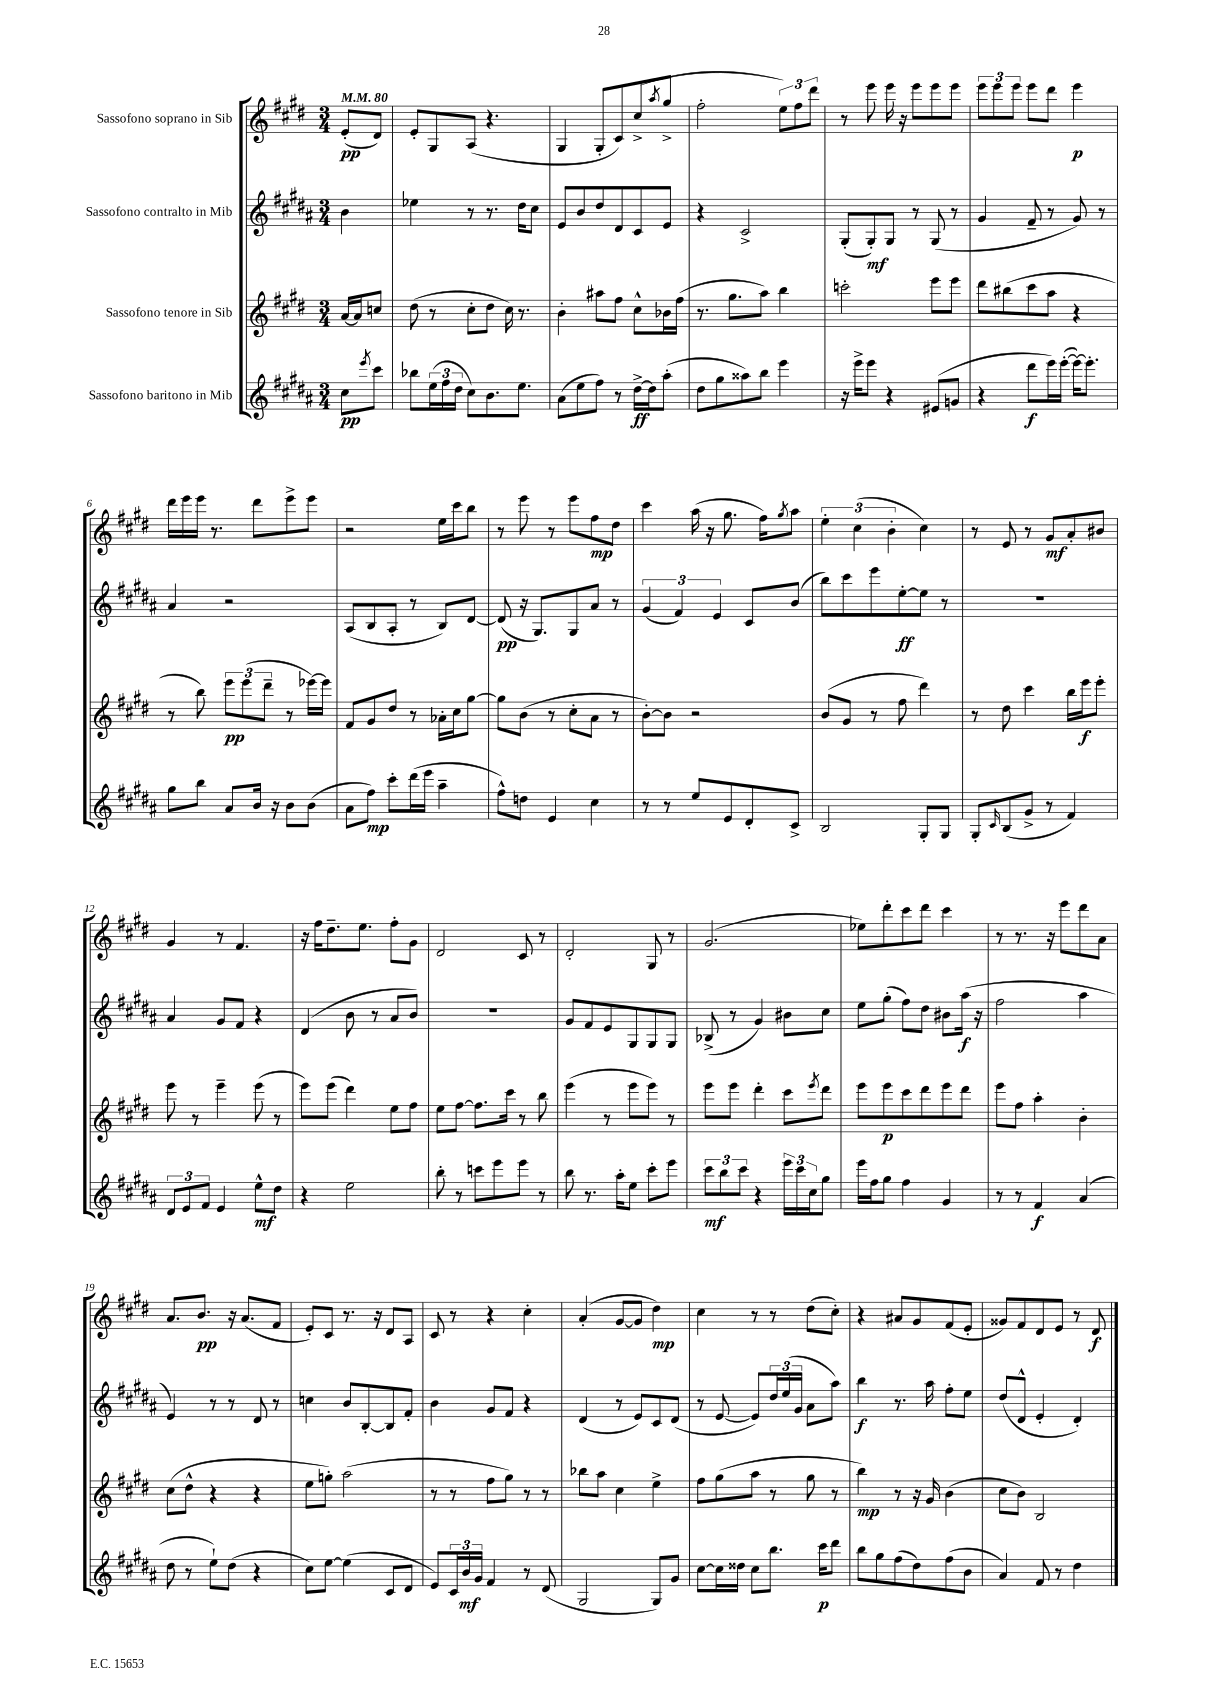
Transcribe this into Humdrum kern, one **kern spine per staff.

**kern	**kern	**kern	**kern
*staff4	*staff3	*staff2	*staff1
*clefG2	*clefG2	*clefG2	*clefG2
*k[f#c#g#d#a#]	*k[f#c#g#d#]	*k[f#c#g#d#a#]	*k[f#c#g#d#]
*M3/4	*M3/4	*M3/4	*M3/4
*MM80	*MM80	*MM80	*MM80
8cc#	[16a	4b	(8e'
.	16a]	.	.
8qeee	.	.	.
8ccc#	8cc	.	8d#)
=	=	=	=
8bb-	(8dd#	4ee-	8e'
(24ee	8r	.	8G#
24ff#	.	.	.
24dd#	.	.	.
8cc#)	8cc#'	8r	(8A
8.b	8dd#	8.r	4.r
.	16cc#)	.	.
8.ee	8.r	16dd#	.
.	.	8cc#	.
=	=	=	=
(8a#	4b'	8e	4G#
8ee	.	8b	.
8ff#)	8aa#	8dd#	8G#'
8r	8ff#	8d#	8c#)
[16dd#^	8cc#^^	8c#	(8cc#^
16dd#]	.	.	.
.	.	.	8qaa
(8aa#'	16b-	8e	8gg#^
.	(16ff#	.	.
=	=	=	=
8dd#	8.r	4r	2ff#'
8gg#	.	.	.
.	8.gg#	.	.
8aa##)	.	2c#^	.
8bb	8aa)	.	.
4eee	4bb	.	12ee)
.	.	.	12ff#
.	.	.	12ddd#
=	=	=	=
16r	2ccc'	(8G#'	8r
16eee^	.	.	.
8eee	.	8G#')	8eee
4r	.	8G#	16eee
.	.	.	16r
.	.	8r	8eee
(8e#	8eee	(8G#	8eee
8g	8eee	8r	8eee
=	=	=	=
4r	8ddd#	4g#	12eee
.	.	.	12eee
.	(8bb#	.	.
.	.	.	12eee
8ddd#	8ccc#	8f#~	8eee
16eee)	8aa	8r	8ddd#
([16eee'	.	.	.
16eee_)	4r	8g#)	4eee
8.eee']	.	.	.
.	.	8r	.
=	=	=	=
8gg#	8r	4a#	16ddd#
.	.	.	16eee
8bb	8bb)	.	16eee
.	.	.	8.r
8a#	12eee	2r	.
.	(12eee	.	.
16b	.	.	8ddd#
.	12ddd#~	.	.
16r	.	.	.
8b	8r	.	8eee^
(8b	[16eee-)	.	8eee
.	16eee-]	.	.
=	=	=	=
8a#	8f#	(8A#	2r
8ff#)	8g#	8B	.
8ccc#'	8dd#	8A#'	.
(16ddd#	8r	8r	.
16eee	.	.	.
4aa#~	16a-'	8B)	16ee
.	16cc#	.	16ccc#
.	[8gg#	[8d#	8bb
=	=	=	=
8ff#^^)	8gg#]	(8d#]	8r
8dd	(8b	16r	8eee
.	.	8.G#)	.
4e	8r	.	8r
.	8cc#'	8G#	8eee
4cc#	8a	8a#	8ff#
.	8r	8r	8dd#
=	=	=	=
8r	[8b')	(6g#	4ccc#
8r	8b]	.	.
.	.	6f#)	.
8ee	2r	.	(16aa
.	.	.	16r
.	.	6e	.
8e	.	.	8.gg#
8d#'	.	8c#	.
.	.	.	16ff#)
.	.	.	8qgg#
8c#^	.	(8b	8aa
=	=	=	=
2B	(8b	8bb)	6ee'
.	8g#	8ccc#	.
.	.	.	(6cc#
.	8r	8eee	.
.	.	.	6b'
.	8ff#	[8ee'	.
8G#'	4ddd#)	8ee]	4cc#)
8G#	.	8r	.
=	=	=	=
8G#'	8r	2.r	8r
16qqc#	.	.	.
(8B	8dd#	.	8e
8g#^	4ccc#	.	8r
8r	.	.	8g#
4f#)	16bb	.	8a'
.	16eee	.	.
.	8eee'	.	8b#
=	=	=	=
12d#	8eee	4a#	4g#
12e	.	.	.
.	8r	.	.
12f#	.	.	.
4e	4eee~	8g#	8r
.	.	8f#	4.f#
8ee^^	(8eee	4r	.
8dd#	8r	.	.
=	=	=	=
4r	8eee)	(4d#	16r
.	.	.	16ff#
.	(8eee	.	8.dd#~
2ee	4ddd#)	8b	.
.	.	.	8.ee
.	.	8r	.
.	8ee	8a#	8ff#'
.	8ff#	8b)	8g#
=	=	=	=
8bb'	8ee	2.r	2d#
8r	[8ff#	.	.
8ccc	8.ff#]	.	.
8eee	.	.	.
.	16ccc#	.	.
8eee	8r	.	8c#
8r	8bb	.	8r
=	=	=	=
8bb	(4eee	8g#	2d#'
8.r	.	8f#	.
.	8r	8e	.
16aa#'	.	.	.
8ee	8eee	8G#	.
8ccc#'	8eee)	8G#	8G#
8eee	8r	8G#	8r
=	=	=	=
12ccc#	8eee	(8B-^	(2.g#
12bb	.	.	.
.	8eee	8r	.
12ccc#	.	.	.
4r	4ddd#'	4g#)	.
24eee	8ccc#	8b#	.
24ccc#	.	.	.
24cc#	.	.	.
.	8qeee	.	.
8gg#	8ddd#	8cc#	.
=	=	=	=
16eee	8eee	8ee	8ee-)
16ff#	.	.	.
8gg#	8eee	(8gg#'	8ddd#'
4ff#	8ccc#	8ff#)	8ccc#
.	8ddd#	8dd#	8ddd#
4g#	8eee	8b#	4ccc#
.	8ddd#	(16aa#	.
.	.	16r	.
=	=	=	=
8r	8eee	2ff#	8r
8r	8ff#	.	8.r
4f#	4aa'	.	.
.	.	.	16r
.	.	.	8eee
(4a#	4b'	4aa#	8ddd#
.	.	.	8a
=	=	=	=
8dd#	(8cc#	4e)	8.a
8r	8dd#^^	.	.
.	.	.	8.b
8ee`)	4r	8r	.
(8dd#	.	8r	16r
.	.	.	(8.a
4r	4r	8d#	.
.	.	8r	8f#
=	=	=	=
8cc#)	8ee	4cc	8e')
[8ee	8gg')	.	8c#
(4ee]	(2aa	8b	8.r
.	.	[8B'	.
.	.	.	16r
8c#	.	8B]	8d#
8d#	.	8f#'	8A
=	=	=	=
8e)	8r	4b	8c#
24c#	8r	.	8r
24b	.	.	.
24g#	.	.	.
4f#	8ff#	8g#	4r
.	8gg#)	8f#	.
8r	8r	4r	4cc#'
(8d#	8r	.	.
=	=	=	=
2G#	8bb-	(4d#	(4a'
.	8aa	.	.
.	4cc#	8r	[8g#
.	.	8e)	8g#]
8G#)	4ee^	8c#	4dd#)
8g#	.	(8d#	.
=	=	=	=
[8cc#	8ff#	8r	4cc#
16cc#]	(8gg#	[8e	.
16dd##	.	.	.
8cc#	8aa	8e])	8r
8.bb	8r	24dd#	8r
.	.	(24ee	.
.	.	24g#	.
.	8gg#	8a#	(8dd#
16ccc#	.	.	.
8ddd#	8r	8aa#)	8cc#')
=	=	=	=
8bb	4bb)	4bb	4r
8gg#	.	.	.
(8ff#	8r	8.r	8a#
8dd#)	16r	.	8g#
.	16g#	16aa#	.
(8ff#	(4b	8ff#'	(8f#
8b	.	8ee	8e'
=	=	=	=
4a#)	8cc#	(8dd#	8g##)
.	8b)	8d#^^	8f#
8f#	2B	4e'	8d#
8r	.	.	8e
4dd#	.	4d#')	8r
.	.	.	8d#
==	==	==	==
*-	*-	*-	*-
